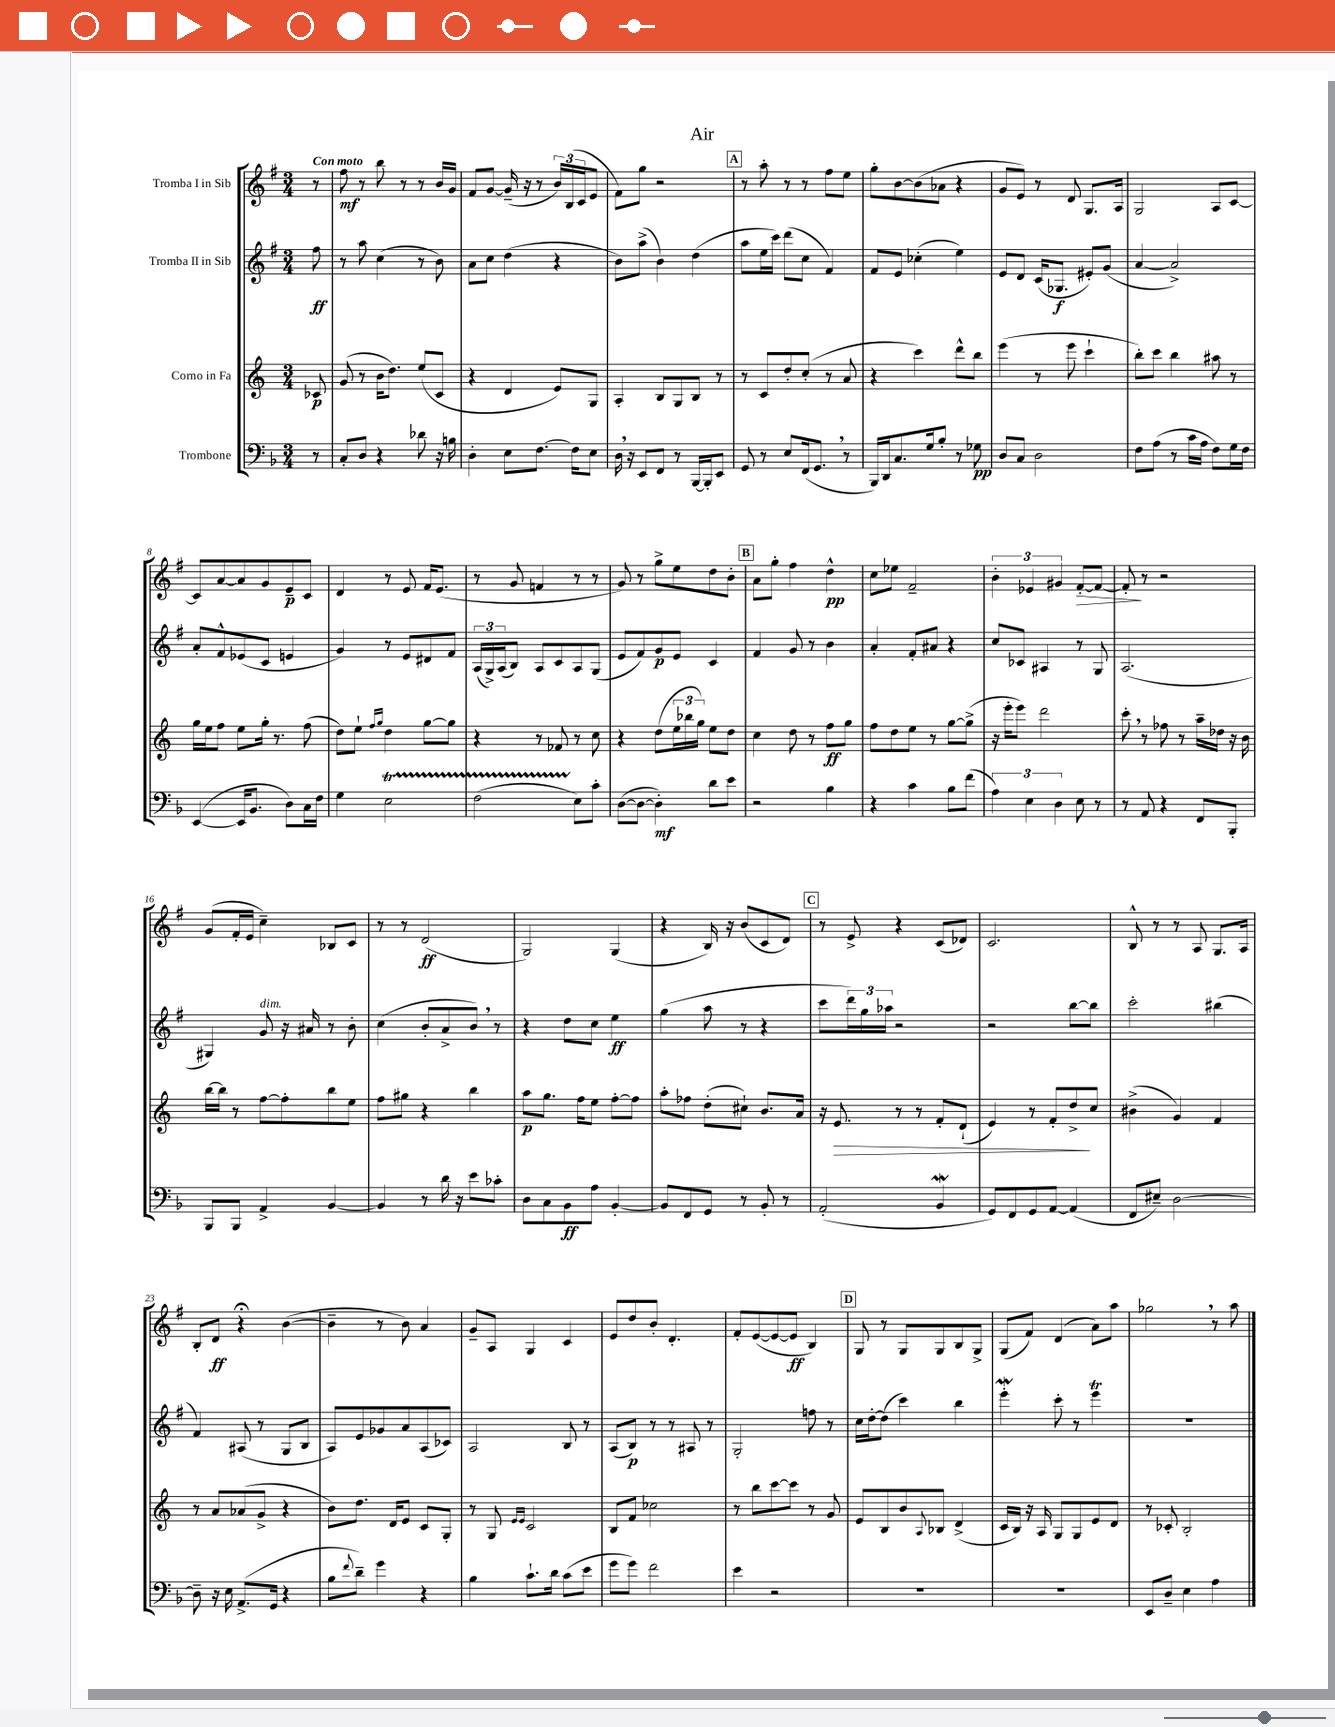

**kern	**kern	**kern	**kern
*staff4	*staff3	*staff2	*staff1
*clefF4	*clefG2	*clefG2	*clefG2
*k[b-]	*k[]	*k[f#]	*k[f#]
*M3/4	*M3/4	*M3/4	*M3/4
8r	8c-	8ff#	8r
=	=	=	=
8C'	(8g	8r	8ff#
8D	8r	8aa	8r
4r	16b	(4cc	8bb
.	8.dd)	.	.
.	.	.	8r
8d-	(8ee	8r	8r
16r	8c	8b)	16b
16B	.	.	16g
=	=	=	=
4D'	4r	8a	8f#
.	.	8cc	[8g
8E	4d	(4dd	(16g~]
.	.	.	16r
[8.F	.	.	8r
.	8e)	4r	24b)
.	.	.	(24B
16F]	.	.	.
.	.	.	24c
8E	8G	.	8e
=	=	=	=
16D	4A'	8b)	8f#)
16r	.	.	.
8EE	.	(8aa^	8gg
8FF	8B	4b)	2r
8r	8G	.	.
[16BBB-	8B	(4dd	.
16BBB-']	.	.	.
8EE	8r	.	.
=	=	=	=
8GG	8r	8aa	8r
8r	8c	16ee	8aa'
.	.	16ccc)	.
8E	8dd'	(8ddd	8r
(16FF	(8cc'	8cc	8r
8.GG	.	.	.
.	8r	4f#)	8ff#
8r	8a	.	8ee
=	=	=	=
16BBB-)	4r	8f#	8gg'
16DD	.	.	.
8.C	.	8e	[8b
.	4ccc)	(4cc-'	(8b]
16G	.	.	.
8B-'	.	.	8a-
8r	8ddd^^	4ee)	4r
8G-	8bb	.	.
=	=	=	=
8D	(4eee	8e	8g
8C	.	8d	8e)
2D	8r	(16c	8r
.	.	8.G-	.
.	8eee	.	8d
.	4ccc`	8e#')	8.G
.	.	(8g	.
.	.	.	16A
=	=	=	=
8F	8bb')	[4a	2G
(8A	8ccc	.	.
8r	4bb	2a^])	.
16c	.	.	.
16A	.	.	.
8F)	8aa#	.	8A
16G	8r	.	[8c
16F	.	.	.
=	=	=	=
([4EE	16gg	8a'	8c]
.	16ee	.	.
.	8ff	8f#^^	[8a
16EE]	8ee	(8e-	8a]
8.BB-	.	.	.
.	16gg'	8c	8g
.	8.r	.	.
8D)	.	4e	8e~
16C	(8ff	.	8c
16F	.	.	.
=	=	=	=
4G	8dd)	4g)	4d
.	8ee`	.	.
.	16qqff	.	.
.	16qqgg	.	.
2E	4dd	8r	8r
.	.	8e	8e
.	[8gg	8d#	16f#
.	.	.	(8.e
.	8gg]	8f#	.
=	=	=	=
(2F	4r	(24A	8r
.	.	24G^)	.
.	.	(24A	.
.	.	8B)	8g
.	8r	8A	4f
.	8f-	8c	.
8E)	8r	8A	8r
8c'	8cc	(8G	8r
=	=	=	=
([8D	4r	8e	8g)
8D_	.	8f#)	8r
4D'])	(8dd	8g	8gg^
.	24ee	8e	8ee
.	24bb-	.	.
.	24gg)	.	.
8d	8ee	4c	8dd
8e	8dd	.	8b'
=	=	=	=
2r	4cc	4f#	8a
.	.	.	8gg'
.	8dd	8g	4ff#
.	8r	8r	.
4B-	8ff	4b	4dd^^
.	8gg	.	.
=	=	=	=
4r	8ff	4a'	8cc
.	8dd	.	8ee-
4c	8ee	8f#'	2f#~
.	8r	8a#	.
8B-	[8gg	4r	.
(8f	(8gg^]	.	.
=	=	=	=
6A)	16r	8cc	6b'
.	16eee'	.	.
.	8eee)	8c-	.
6E	.	.	6e-
.	2ddd	4A#	.
6D	.	.	6g#
8E	.	8r	[8f#'
8r	.	8G	8f#_
=	=	=	=
8r	8ccc'	(2.A	8f#']
8AA	8r	.	8r
4r	8ff-	.	2r
.	8r	.	.
8FF	16aa~	.	.
.	16dd-	.	.
8BBB-'	16r	.	.
.	16b	.	.
=	=	=	=
8BBB-	[16bb	4G#)	(8g
.	16bb]	.	.
8BBB-	8r	.	16f#'
.	.	.	16e
4AA^	[8ff	8g	4cc~)
.	8ff']	16r	.
.	.	16a#	.
[4BB-	8bb	8r	8B-
.	8ee	8b'	8c
=	=	=	=
4BB-]	8ff	(4cc	8r
.	8gg#	.	8r
8r	4r	8b'	(2d
16d	.	8a^	.
16r	.	.	.
8e	4bb	8b)	.
8c-'	.	8r	.
=	=	=	=
8D	8aa	4r	2G)
8C	8.gg	.	.
8BB-	.	8dd	.
.	16ff	.	.
8A	8ee	8cc	.
[4BB-'	[8ff'	4ee	(4G
.	8ff]	.	.
=	=	=	=
8BB-]	8aa'	(4gg	4r
8FF	8ff-	.	.
8GG	(8dd'	8aa	16B)
.	.	.	16r
8r	8cc#`)	8r	(8b
8BB-'	8.b	4r	8c
8r	.	.	8d)
.	16a	.	.
=	=	=	=
(2AA'	16r	8ccc	8r
.	8.e	.	.
.	.	24ddd)	8e^
.	.	24gg	.
.	.	24aa-	.
.	8r	2r	4r
.	8r	.	.
4BB-	8f'	.	(8c
.	(8d`	.	8d-)
=	=	=	=
8GG)	4e)	2r	2.c
8FF	.	.	.
8GG	8r	.	.
[8AA	8f'	.	.
(4AA]	8dd^	[8bb	.
.	8cc	8bb]	.
=	=	=	=
8FF	(4b#^	2ccc'	8B^^
8E#~)	.	.	8r
[2D	4g)	.	8r
.	.	.	8A
.	4f	(4bb#	8.G
.	.	.	16A
=	=	=	=
8D~]	8r	4f#)	8B'
16r	8a	.	8d
16E	.	.	.
(8.AA^	(8a-	(8A#	4r;
.	8g^	8r	.
16GG	.	.	.
4r	4r	8G	([4b
.	.	8B	.
=	=	=	=
8B-	8b)	8A)	4b~]
8qqf	.	.	.
8d~)	8.dd	8e	.
4g	.	8g-	8r
.	16d	.	.
.	8e	8a	8b)
4r	8c	(8A	4a
.	8G'	8c-)	.
=	=	=	=
4B-	8r	2A	8g~
.	8G	.	8A
.	16qqe	.	.
.	16qqe	.	.
8.c`	2c	.	4G
16d	.	.	.
(8c	.	8B	4c
8e	.	8r	.
=	=	=	=
8g	8B	(8A	8e
8g)	8f	8B)	8dd
2f	2cc-	8r	8b'
.	.	8r	4.d'
.	.	8A#	.
.	.	8r	.
=	=	=	=
4e	8r	2G'	8f#'
.	8bb	.	([8e
2r	[8ccc	.	8e_
.	8ccc]	.	8e]
.	8r	8ff	4B)
.	8g	8r	.
=	=	=	=
2.r	8e	16cc	8G
.	.	[16dd'	.
.	8B	(8dd]	8r
.	8b	4ccc)	8G
.	8qqA	.	.
.	8B-	.	8G
.	(4d^	4bb	8B
.	.	.	8G^
=	=	=	=
2.r	16c	4eee'	(8G
.	16B)	.	.
.	16r	.	8f#)
.	16A	.	.
.	8G	8ccc'	(4d
.	8G	8r	.
.	8e	4eee	8a)
.	8d	.	8aa
=	=	=	=
8EE	8r	2.r	2gg-
8D~	8c-'	.	.
4E	2B'	.	.
4A	.	.	8r
.	.	.	8aa
==	==	==	==
*-	*-	*-	*-
